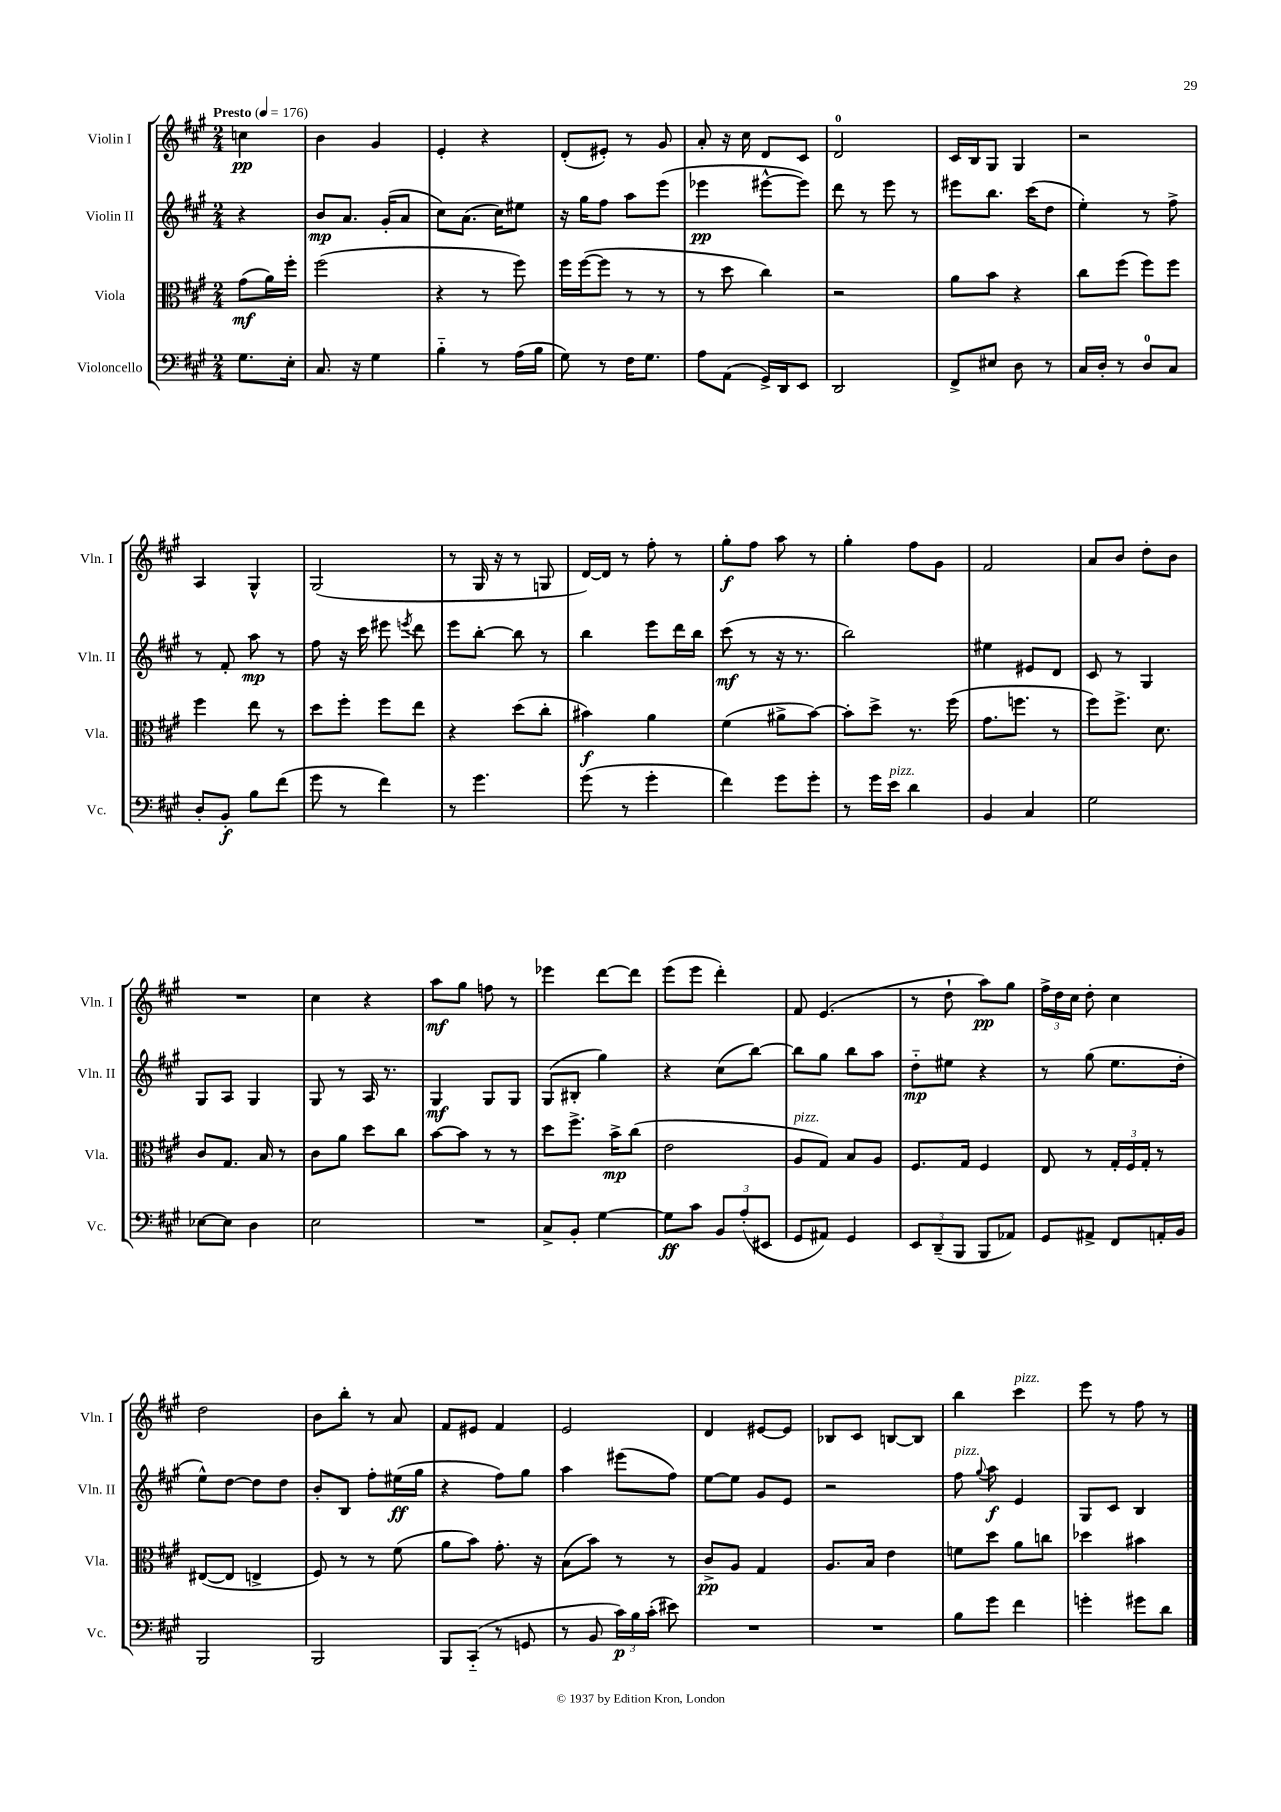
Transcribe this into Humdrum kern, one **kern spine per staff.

**kern	**dynam	**kern	**dynam	**kern	**dynam	**kern	**dynam
*part4	*part4	*part3	*part3	*part2	*part2	*part1	*part1
*staff4	*staff4	*staff3	*staff3	*staff2	*staff2	*staff1	*staff1
*I"Violoncello	*	*I"Viola	*	*I"Violin II	*	*I"Violin I	*
*I'Vc.	*	*I'Vla.	*	*I'Vln. II	*	*I'Vln. I	*
*clefF4	*	*clefC3	*	*clefG2	*	*clefG2	*
*k[f#c#g#]	*	*k[f#c#g#]	*	*k[f#c#g#]	*	*k[f#c#g#]	*
*M2/4	*	*M2/4	*	*M2/4	*	*M2/4	*
*MM176	*	*MM176	*	*MM176	*	*MM176	*
=	=	=	=	=	=	=	=
!	!	!	!	!	!	!LO:TX:a:B:t=Presto	!
8.G#\L	.	(8g#\L	mf	4r	.	4ccn\	pp
.	.	16a\L)	.	.	.	.	.
16E'\Jk	.	16ff#'\JJ	.	.	.	.	.
=1	=1	=1	=1	=1	=1	=1	=1
8.C#/	.	(2ff#\	.	8b/L	mp	4b\	.
.	.	.	.	8.a/J	.	.	.
16r	.	.	.	.	.	.	.
4G#\	.	.	.	.	.	4g#/	.
.	.	.	.	(16g#'/KL	.	.	.
.	.	.	.	8a/J	.	.	.
=2	=2	=2	=2	=2	=2	=2	=2
4B\	.	4r	.	8cc#\L)	.	4e'/	.
.	.	.	.	(8.a\J	.	.	.
8r	.	8r	.	.	.	4r	.
.	.	.	.	16cc#\KL)	.	.	.
(16A\LL	.	8ff#\)	.	8ee#X\J	.	.	.
16B\JJ	.	.	.	.	.	.	.
=3	=3	=3	=3	=3	=3	=3	=3
8G#\)	.	16ff#\LL	.	16r	.	(8d'/L	.
.	.	([16ff#\J	.	16gg#\KL	.	.	.
8r	.	8ff#\J]	.	8ff#\J	.	8e#X'/J)	.
16F#\KL	.	8r	.	8aa\L	.	8r	.
8.G#\J	.	.	.	.	.	.	.
.	.	8r	.	(8eee\J	.	8g#/	.
=4	=4	=4	=4	=4	=4	=4	=4
8A\L	.	8r	.	4eee-X\	pp	8a'/	.
(8AA\J	.	8dd\	.	.	.	16r	.
.	.	.	.	.	.	16cc#\	.
16GG#^/LL)	.	4cc#\)	.	[8eee#X^^\L	.	8d/L	.
16DD/J	.	.	.	.	.	.	.
8EE/J	.	.	.	8eee#\J])	.	8c#/J	.
=5	=5	=5	=5	=5	=5	=5	=5
2DD/	.	2r	.	8ddd\	.	2d/	.
.	.	.	.	8r	.	.	.
.	.	.	.	8eee\	.	.	.
.	.	.	.	8r	.	.	.
=6	=6	=6	=6	=6	=6	=6	=6
8FF#^/L	.	8a\L	.	8eee#X\L	.	16c#/LL	.
.	.	.	.	.	.	16B/J	.
8E#X/J	.	8b\J	.	8.bb\J	.	8G#/J	.
8D\	.	4r	.	.	.	4G#/	.
.	.	.	.	(16ccc#\KL	.	.	.
8r	.	.	.	8dd\J	.	.	.
=7	=7	=7	=7	=7	=7	=7	=7
16C#/LL	.	8cc#\L	.	4ee'\)	.	2r	.
16D'/JJ	.	.	.	.	.	.	.
8r	.	(8ff#\J	.	.	.	.	.
8D/L	.	8ff#\L)	.	8r	.	.	.
8C#/J	.	8ff#\J	.	8ff#^\	.	.	.
!!LO:LB:g=z
=8	=8	=8	=8	=8	=8	=8	=8
8D'/L	.	4ff#\	.	8r	.	4A/	.
8BB'/J	f	.	.	8f#'/	.	.	.
8B\L	.	8ee\	.	8aa\	mp	4G#^^/	.
(8f#\J	.	8r	.	8r	.	.	.
=9	=9	=9	=9	=9	=9	=9	=9
8g#\	.	8dd\L	.	8ff#\	.	(2G#/	.
8r	.	8ff#'\J	.	16r	.	.	.
.	.	.	.	16ccc#\	.	.	.
4f#\)	.	8ff#\L	.	8eee#X\	.	.	.
.	.	.	.	8qeeen/	.	.	.
.	.	8ee\J	.	8ddd\	.	.	.
=10	=10	=10	=10	=10	=10	=10	=10
8r	.	4r	.	8eee\L	.	8r	.
4.g#\	.	.	.	[8bb'\J	.	16G#/	.
.	.	.	.	.	.	16r	.
.	.	(8dd\L	.	8bb\]	.	8r	.
.	.	8cc#'\J	.	8r	.	8Gn/	.
=11	=11	=11	=11	=11	=11	=11	=11
(8g#\	.	4b#X\)	f	4bb\	.	[16d/LL)	.
.	.	.	.	.	.	16d/JJ]	.
8r	.	.	.	.	.	8r	.
4g#'\	.	4a\	.	8eee\L	.	8ff#'\	.
.	.	.	.	16ddd\L	.	8r	.
.	.	.	.	16bb\JJ	.	.	.
=12	=12	=12	=12	=12	=12	=12	=12
4f#\)	.	(4f#\	.	(8ccc#\	mf	8gg#'\L	f
.	.	.	.	8r	.	8ff#\J	.
8g#\L	.	8a#X^\L	.	16r	.	8aa\	.
.	.	.	.	8.r	.	.	.
8g#'\J	.	[8b\J)	.	.	.	8r	.
=13	=13	=13	=13	=13	=13	=13	=13
8r	.	8b'\L]	.	2bb\)	.	4gg#'\	.
16g#\LL	.	8dd^\J	.	.	.	.	.
!LO:TX:a:i:t=pizz.	!	!	!	!	!	!	!
16e\JJ	.	.	.	.	.	.	.
4d\	.	8.r	.	.	.	8ff#\L	.
.	.	.	.	.	.	8g#\J	.
.	.	(16ff#\	.	.	.	.	.
=14	=14	=14	=14	=14	=14	=14	=14
4BB/	.	8.g#\L	.	4ee#X\	.	2f#/	.
.	.	8.ffn\J	.	.	.	.	.
4C#/	.	.	.	8e#X/L	.	.	.
.	.	8r	.	8d/J	.	.	.
=15	=15	=15	=15	=15	=15	=15	=15
2G#\	.	8ff#\L)	.	8c#/	.	8a/L	.
.	.	8.ff#^\J	.	8r	.	8b/J	.
.	.	.	.	4G#/	.	8dd'\L	.
.	.	8.d\	.	.	.	.	.
.	.	.	.	.	.	8b\J	.
!!LO:LB:g=z
=16	=16	=16	=16	=16	=16	=16	=16
[8E-X\L	.	8c#/L	.	8G#/L	.	2r	.
8E-\J]	.	8.G#/J	.	8A/J	.	.	.
4D\	.	.	.	4G#/	.	.	.
.	.	16B/	.	.	.	.	.
.	.	8r	.	.	.	.	.
=17	=17	=17	=17	=17	=17	=17	=17
2E\	.	8c#\L	.	8G#/	.	4cc#\	.
.	.	8a\J	.	8r	.	.	.
.	.	8dd\L	.	16A/	.	4r	.
.	.	.	.	8.r	.	.	.
.	.	8cc#\J	.	.	.	.	.
=18	=18	=18	=18	=18	=18	=18	=18
2r	.	[8b\L	.	4G#/	mf	8aa\L	mf
.	.	8b\J]	.	.	.	8gg#\J	.
.	.	8r	.	8G#/L	.	8ffn\	.
.	.	8r	.	8G#/J	.	8r	.
=19	=19	=19	=19	=19	=19	=19	=19
8C#^/L	.	8dd\L	.	(8G#/L	.	4eee-X\	.
8BB'/J	.	8.ff#^\J	.	8B#X'/J	.	.	.
[4G#\	.	.	.	4gg#\)	.	[8ddd\L	.
.	.	16b^\KL	mp	.	.	.	.
.	.	(8cc#\J	.	.	.	8ddd\J]	.
=20	=20	=20	=20	=20	=20	=20	=20
8G#\L]	ff	2e\	.	4r	.	(8eee\L	.
8c#\J	.	.	.	.	.	8eee\J	.
12BB/L	.	.	.	(8cc#\L	.	4ddd'\)	.
(12A'/	.	.	.	.	.	.	.
.	.	.	.	[8bb\J)	.	.	.
12EE#X/J	.	.	.	.	.	.	.
=21	=21	=21	=21	=21	=21	=21	=21
!	!	!LO:TX:a:i:t=pizz.	!	!	!	!	!
8GG#/L	.	8A/L	.	8bb\L]	.	8f#/	.
8AA#X/J)	.	8G#/J)	.	8gg#\J	.	(4.e/	.
4GG#/	.	8B/L	.	8bb\L	.	.	.
.	.	8A/J	.	8aa\J	.	.	.
=22	=22	=22	=22	=22	=22	=22	=22
12EE/L	.	8.F#/L	.	8dd\L	mp	8r	.
(12DD~/	.	.	.	.	.	.	.
.	.	.	.	8ee#X\J	.	8dd`\	.
12BBB/J	.	.	.	.	.	.	.
.	.	16G#/Jk	.	.	.	.	.
8BBB/L	.	4F#/	.	4r	.	8aa\L)	pp
8AA-X/J)	.	.	.	.	.	8gg#\J	.
=23	=23	=23	=23	=23	=23	=23	=23
8GG#/L	.	8E/	.	8r	.	24ff#^\LL	.
.	.	.	.	.	.	24dd\	.
.	.	.	.	.	.	24cc#\JJ	.
8AA#X^/J	.	8r	.	(8gg#\	.	8dd'\	.
8FF#/L	.	24G#'/LL	.	8.ee\L	.	4cc#\	.
.	.	24F#/	.	.	.	.	.
.	.	24G#'/JJ	.	.	.	.	.
16AAn'/L	.	8r	.	.	.	.	.
16BB/JJ	.	.	.	16dd'\Jk	.	.	.
!!LO:LB:g=z
=24	=24	=24	=24	=24	=24	=24	=24
2BBB/	.	([8E#X/L	.	8ee^^\L)	.	2dd\	.
.	.	8E#/J]	.	[8dd\J	.	.	.
.	.	4En^/	.	8dd\L]	.	.	.
.	.	.	.	8dd\J	.	.	.
=25	=25	=25	=25	=25	=25	=25	=25
2BBB/	.	8F#/)	.	8b'/L	.	8b\L	.
.	.	8r	.	8B/J	.	8bb'\J	.
.	.	8r	.	8ff#'\L	.	8r	.
.	.	(8f#\	.	(16ee#X\L	ff	8a/	.
.	.	.	.	16gg#\JJ	.	.	.
=26	=26	=26	=26	=26	=26	=26	=26
8BBB/L	.	8a\L	.	4r	.	8f#/L	.
(8CC#/J	.	8b\J)	.	.	.	8e#X/J	.
8r	.	8.g#'\	.	8ff#\L)	.	4f#/	.
8GGn/	.	.	.	8gg#\J	.	.	.
.	.	16r	.	.	.	.	.
=27	=27	=27	=27	=27	=27	=27	=27
8r	.	(8B\L	.	4aa\	.	2e/	.
8BB/	.	8b\J)	.	.	.	.	.
24c#\LL)	p	8r	.	(8eee#X\L	.	.	.
24B\	.	.	.	.	.	.	.
(24c#'\JJ	.	.	.	.	.	.	.
8e#X\)	.	8r	.	8ff#\J)	.	.	.
=28	=28	=28	=28	=28	=28	=28	=28
2r	.	8c#^/L	pp	[8ee\L	.	4d/	.
.	.	8A/J	.	8ee\J]	.	.	.
.	.	4G#/	.	8g#/L	.	[8e#X/L	.
.	.	.	.	8e/J	.	8e#/J]	.
=29	=29	=29	=29	=29	=29	=29	=29
2r	.	8.A/L	.	2r	.	8B-X/L	.
.	.	.	.	.	.	8c#/J	.
.	.	16B/Jk	.	.	.	.	.
.	.	4e\	.	.	.	[8Bn/L	.
.	.	.	.	.	.	8B/J]	.
=30	=30	=30	=30	=30	=30	=30	=30
!	!	!	!	!LO:TX:a:i:t=pizz.	!	!	!
8B\L	.	8fn\L	.	8ff#\	.	4bb\	.
.	.	.	.	8qqgg#/	.	.	.
8g#\J	.	8dd\J	.	8aa\	f	.	.
!	!	!	!	!	!	!LO:TX:a:i:t=pizz.	!
4f#\	.	8a\L	.	4e/	.	4ccc#\	.
.	.	8ccn\J	.	.	.	.	.
=31	=31	=31	=31	=31	=31	=31	=31
4gn'\	.	4dd-X\	.	8G#/L	.	8eee\	.
.	.	.	.	8c#/J	.	8r	.
8g#X\L	.	4b#X\	.	4B/	.	8ff#\	.
8d\J	.	.	.	.	.	8r	.
==	==	==	==	==	==	==	==
*-	*-	*-	*-	*-	*-	*-	*-
